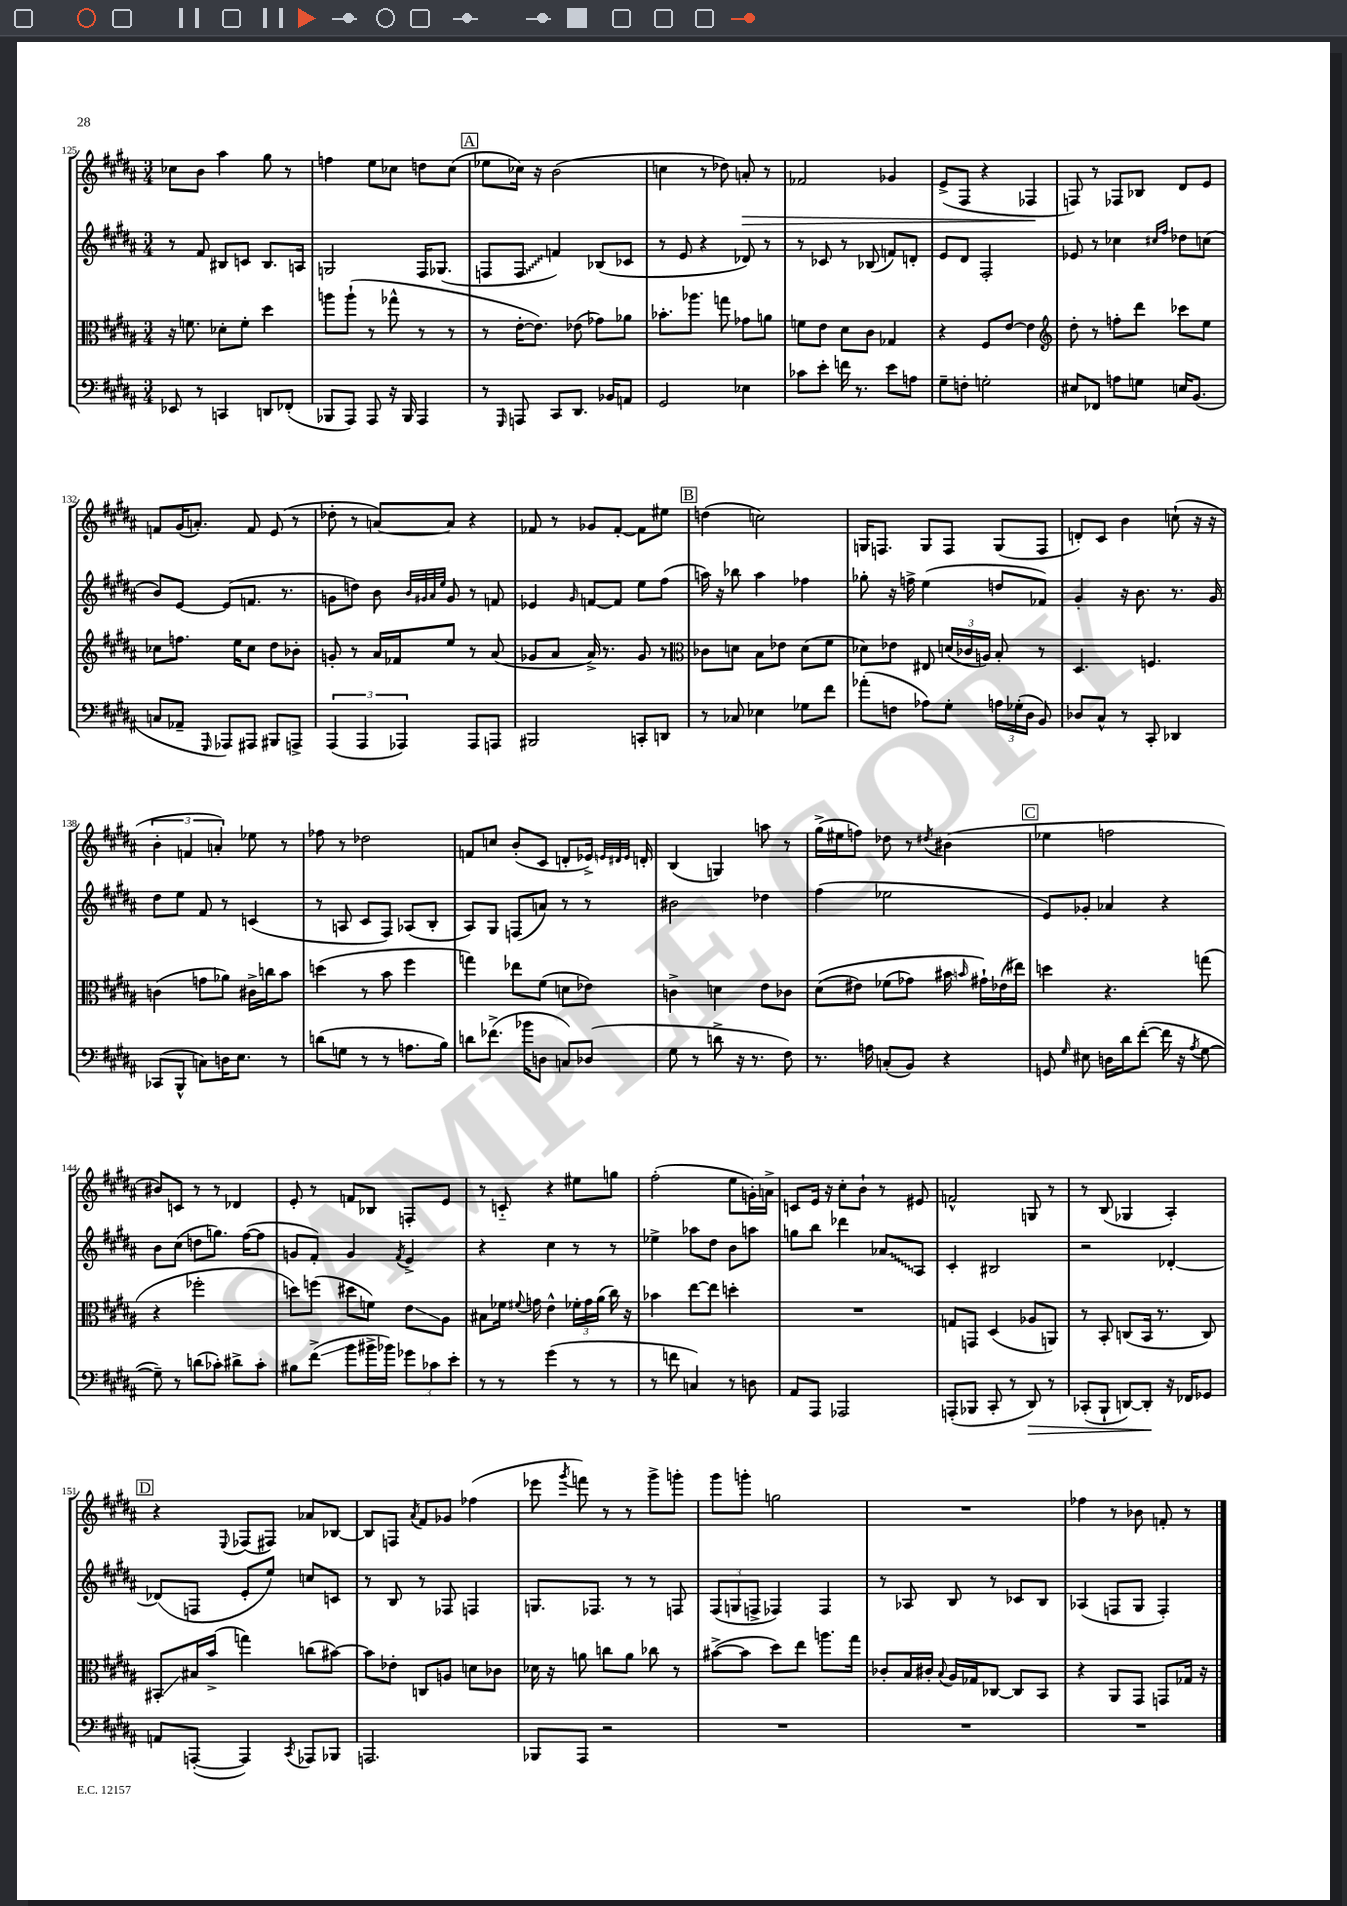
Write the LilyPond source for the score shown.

<<
\new StaffGroup <<
\new Staff = "s0" {
    \clef treble \key b \major \numericTimeSignature \time 3/4
    \autoBeamOff ces''8[ b'8] ais''4 gis''8 r8 |
    f''4 e''8[ ces''8] d''8[ ces''8]( |
    \mark \markup { \box "A" } ees''8[ ces''16]) r16 b'2( |
    c''4 r8 des''8) a'8-.\> r8 |
    fes'2 ges'4 |
    e'8[->( fis8] r4 fes4\! |
    f8) r8 fes8[ bes8] dis'8[ e'8] |
    f'8[ gis'16( a'8.]-.) f'8 e'8( r8 |
    des''8-. r8 a'8[~) a'8] r4 |
    fes'8 r8 ges'8[ fes'8]~-. fes'8[ eis''8] |
    \mark \markup { \box "B" } d''4( c''2) |
    g16[ f8.] g8[ f8] g8[( f8] |
    d'8[-.) cis'8] b'4 c''8-!( r16 r16 |
    \tuplet 3/2 { b'4-. f'4 a'4-.) } ees''8 r8 |
    fes''8 r8 des''2 |
    f'8[ c''8] b'8[-.( cis'8] d'8[-. ees'16]->) \grace { e'32[ dis'32 e'32] } d'16-. |
    b4( g4) a''8 r8 |
    gis''16[->( eis''16 f''8]) des''8 r8 \acciaccatura { dis''8 } bis'4( |
    \mark \markup { \box "C" } ees''4 f''2 |
    bis'8[) c'8] r8 r8 des'4 |
    e'8-. r8 f'8[ bes8] f8[-. e'8] |
    r8 c'8-_ r4 eis''8[ g''8] |
    fis''2-.( e''8[ g'16-.) a'16]-> |
    c'8[ e'16] r16 cis''8[-. b'8]-! r8 eis'8 |
    f'2-^ g8 r8 |
    r8 b8( ges4 ais4-.) |
    \mark \markup { \box "D" } r4 \appoggiatura { e8 } fes8[( fis8]) aes'8[ bes8]~ |
    bes8[ f8] \acciaccatura { ais'8 } fis'8[ ges'8] fes''4( |
    ees'''8 \acciaccatura { gis'''8 } f'''8) r8 r8 gis'''8[-> g'''8]-. |
    gis'''8[ g'''8]-. g''2 |
    R2. |
    fes''4 r8 bes'8 f'8-. r8 \bar "|." |
}
\new Staff = "s1" {
    \clef treble \key b \major \numericTimeSignature \time 3/4
    \autoBeamOff r8 fis'8 bis8[ c'8] bis8.[ a16] |
    g2 fis16[ ges8.]( |
    \mark \markup { \box "A" } f8[ \once \override Glissando.style = #'zigzag f8]\glissando f'4) bes8[( ces'8] |
    r8 e'8 r4 des'8) r8 |
    r8 ces'8 r8 bes8( f'8[) d'8]-. |
    e'8[ dis'8] fis2-. |
    ees'8 r8 ces''4 \grace { cis''16[ fis''16] } des''8[ c''8]( |
    b'8[) e'8]~ e'8[( f'8.] r8. |
    g'8[ d''8]) b'8 \grace { b'32[ gis'32 ais'32 e''32] } gis'8 r8 f'8 |
    ees'4 \grace { gis'16 } f'8[~ f'8] e''8[ fis''8]( |
    \mark \markup { \box "B" } a''16) r16 bes''8 a''4 fes''4 |
    ges''8-. r16 f''16-> e''4( d''8[ fes'8]) |
    gis'4-. r16 b'8. r8. gis'16 |
    dis''8[ e''8] fis'8 r8 c'4( |
    r8 a8 cis'8[ fis8]) aes8[( b8]-. |
    ais8[) gis8] f8[( a'8]) r8 r8 |
    bis'2 des''4 |
    fis''4( ees''2 |
    \mark \markup { \box "C" } e'8[) ges'8]-. aes'4 r4 |
    b'8[ cis''8]( d''8[ g''8.]) fis''16[~( fis''8] |
    g'8[ fis'8]-.) g'4 \acciaccatura { fis'8 } e'4-> |
    r4 cis''4 r8 r8 |
    ees''4-> aes''8[ dis''8] b'8[ a''8] |
    g''8[ b''8] des'''4 \once \override Glissando.style = #'zigzag aes'8[\glissando ais8] |
    cis'4-. bis2 |
    r2 des'4~-. |
    \mark \markup { \box "D" } des'8[( f8] e'8[-. e''8]) c''8[ c'8] |
    r8 b8 r8 fes8 f4 |
    g8.[ fes8.] r8 r8 f8 |
    \tuplet 3/2 { fis8[( g8 f8]-> } fes4) fes4 |
    r8 aes8 b8 r8 ces'8[ b8] |
    aes4( f8[ gis8] f4-.) \bar "|." |
}
\new Staff = "s2" {
    \clef alto \key b \major \numericTimeSignature \time 3/4
    \autoBeamOff r16 f'8. des'8[-. f'8]-. dis''4 |
    a''8[ a''8]-!( r8 ges''8-^ r8 r8 |
    \mark \markup { \box "A" } r8 e'16[~-. e'8.]) ees'8( ges'8[) aes'8] |
    bes'8.[-. aes''8.] g''8 ges'8[ a'8] |
    f'8[ e'8] dis'8[ cis'8] ges4 |
    r4 fis8[ e'8]~ e'4 |
    \clef treble dis''8-. r8 f''8[-. dis'''8] ces'''8[ e''8] |
    ces''8[ f''8.] e''16[ ces''8] dis''8[ bes'8]-. |
    g'8-. r8 ais'16[ fes'16 e''8] r8 ais'8( |
    ges'8[ ais'8] ais'16->) r8. ges'8 r8 |
    \mark \markup { \box "B" } \clef alto ces'8[ d'8] b8[ ees'8] d'8[( fis'8] |
    des'8[) ees'8] eis8 \tuplet 3/2 { d'16[( ces'16 a16]) } b8-. r8 |
    dis4. f4. |
    c'4( g'8[ aes'8]) cis'16[-> c''16 b'8] |
    d''4( r8 b'8 fis''4 |
    g''4) ees''8[ fis'8]( d'8[ ees'8]) |
    c'4-> d'4 e'8[ ces'8] |
    dis'8[(\( eis'8]) fes'8[( ges'8]) bis'16 \grace { b'16 } gis'16[-!\) ees'16( eis''16]) |
    \mark \markup { \box "C" } d''4 r4. g''8( |
    r4 fes''2-. |
    d''8[) f''8]( dis''8[ f'8]) e'8[\glissando ais8] |
    bis8[ fes'16] \appoggiatura { fis'8 } g'16 e'4-^ \tuplet 3/2 { fes'16[-. g'16 ais'16]( } cis''16) r16 |
    bes'4 e''8[~ e''8] d''4-. |
    R2. |
    g8[ g,8] dis4( aes8[ a,8]) |
    r8 b,8-. c8[( b,16] r8. c8) |
    \mark \markup { \box "D" } bis,8[-.\glissando bis16 b'16]->( g''4) c''8[( bis'8]~) |
    bis'8[ ees'8]-. c8[ a8] d'8[ ces'8] |
    des'16 r16 a'8 c''8[ a'8] ces''8 r8 |
    bis'8[~->( bis'8] dis''8[) e''8] a''8.[ gis''16] |
    ces'8[-. b16 cis'16]-. \appoggiatura { b8 } ais16[ ges16 ces8]~ ces8[ b,8] |
    r4 ais,8[ gis,8] g,8[ ges16] r16 \bar "|." |
}
\new Staff = "s3" {
    \clef bass \key b \major \numericTimeSignature \time 3/4
    \autoBeamOff ees,8 r8 c,4 d,8[ fes,8]-.( |
    bes,,8[ ais,,8]) ais,,8 r16 bes,,16 ais,,4 |
    \mark \markup { \box "A" } r8 \grace { gis,,16 } a,,8 cis,8[ dis,8.] bes,16[ a,8] |
    gis,2 ees4 |
    ces'8[ e'8]-. f'16 r8. e'8[ a8] |
    gis8[-- f8]-. g2-. |
    eis8[ fes,8] a8[ g8] e16[ b,8.]( |
    c8[ aes,8]-- \grace { gis,,16 } aes,,8[) ais,,8] bis,,8[ a,,8]-> |
    \tuplet 3/2 { ais,,4( ais,,4 aes,,4) } aes,,8[ a,,8] |
    bis,,2 c,8[-. d,8] |
    \mark \markup { \box "B" } r8 ces8 ees4 ges8[ fis'8] |
    aes'8[-.( f8] aes8[) gis8]-. \tuplet 3/2 { a16[ ges16-.( dis16] } b,8) |
    des8[ cis8]-^ r8 cis,8-. des,4 |
    ces,8[( b,,8]-^ c8[) d16 e8.] r8 |
    d'8[( g8] r8 r8 a8.[ b16]) |
    d'8[ fes'8.]->( bes'16[ d8] c8[) des8]( |
    gis8 r8 d'8-> r16 r8. fis8) |
    r8. a16 c8[-.( b,8]) r4 |
    \mark \markup { \box "C" } g,8 \grace { gis16 } eis8 d16[ dis'16 fis'8]~-.( fis'16 r16 \acciaccatura { ais8 } gis8~ |
    gis8--) r8 d'8[( ces'8]-.) dis'8[-> ces'8]-. |
    bis8[ fis'8]->\glissando( b'8[ bis'16-> bes'16]) \tuplet 3/2 { ges'8[ ces'8 e'8]-. } |
    r8 r8 gis'4( r8 r8 |
    r8 f'8 c4) r8 d8 |
    ais,8[ ais,,8] aes,,2 |
    a,,8[-.( bes,,8] cis,8-. r8 dis,8\>) r8 |
    ces,8[-.( b,,8]-! d,8[~) d,8]-.\! r16 fes,16[ ges,8] |
    \mark \markup { \box "D" } a,8[ a,,8]~-.( a,,4) \acciaccatura { cis,8 } aes,,8[ bes,,8] |
    a,,2. |
    bes,,8[ ais,,8] r2 |
    R2. |
    R2. |
    R2. \bar "|." |
}
>>
>>
\layout { \context { \Score currentBarNumber = #125 } }
